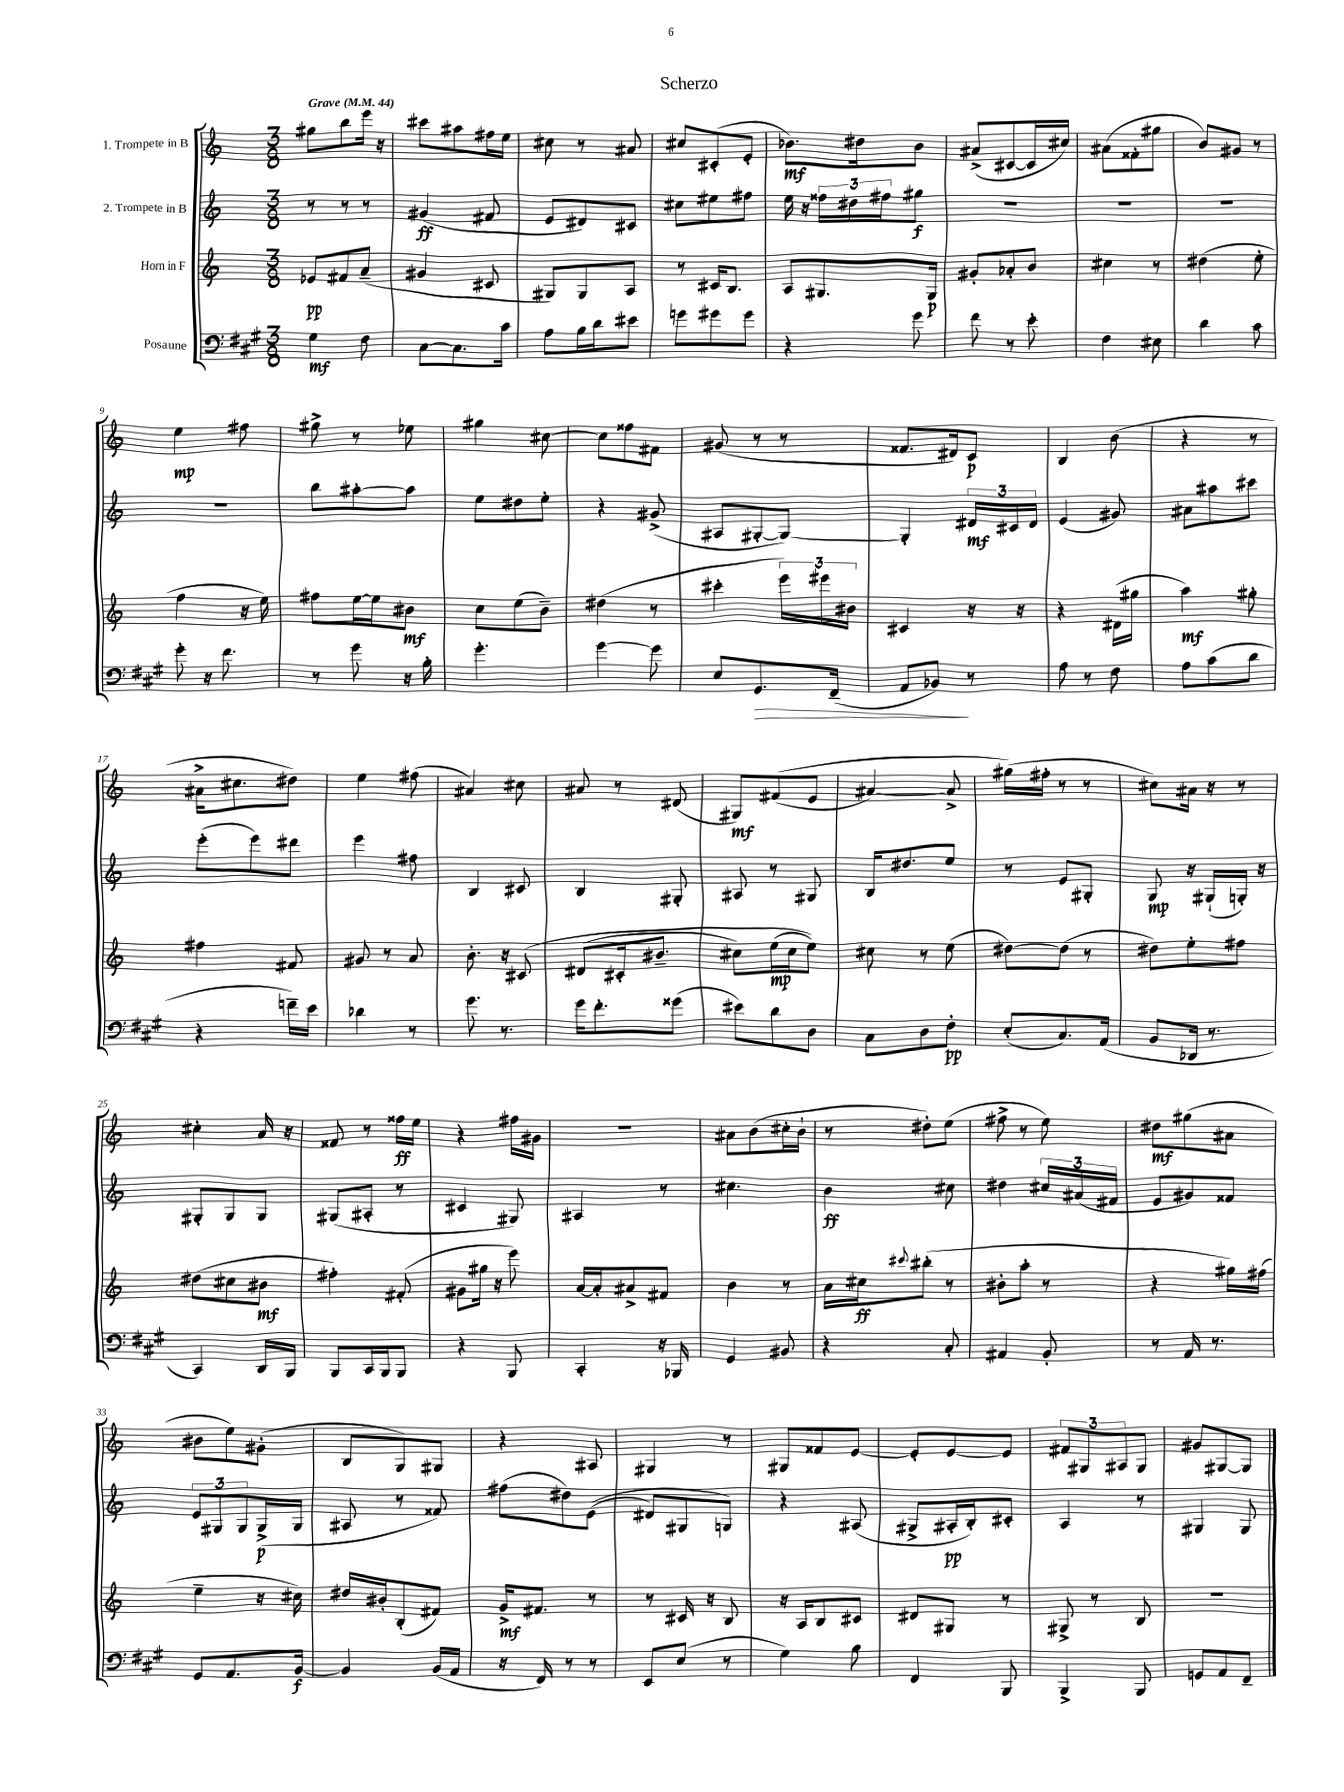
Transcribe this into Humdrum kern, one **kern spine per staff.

**kern	**kern	**kern	**kern
*staff4	*staff3	*staff2	*staff1
*clefF4	*clefG2	*clefG2	*clefG2
*k[f#c#g#]	*k[]	*k[]	*k[]
*M3/8	*M3/8	*M3/8	*M3/8
*MM44	*MM44	*MM44	*MM44
4G#\	8e-/L	8r	8gg#\L
.	8f#/	8r	8bb\
8F#\	(8a~/J	8r	16eee\Jk
.	.	.	16r
=	=	=	=
[8C#\L	4g#/	(4g#/	8ccc#\L
8.C#\]	.	.	8aa#\
.	8c#/	8f#/	16ff#\L
16c#\Jk	.	.	16ee\JJ
=	=	=	=
8A\L	8G#/L)	8e/L	8cc#\
16B\L	8G#/	8d#/)	8r
16d\J	.	.	.
8e#\J	8A/J	8c#/J	8a#/
=	=	=	=
8g\L	8r	8cc#\L	8cc#/L
8g#\	16c#/LK	8ee#\	(8c#'/
.	8.B/J	.	.
8g#\J	.	8ff#\J	8e'/J
=	=	=	=
4r	8A/L	16ee\	8.b-\L)
.	.	16r	.
.	8.G#/	24ff##\LL	.
.	.	24dd#\	.
.	.	.	16dd#\k
.	.	24ff#\J	.
8g#\	.	8gg#\J	8b-\J
.	16G#/Jk	.	.
=	=	=	=
8f#\	8g#'/L	4.r	(8a#^/L
8r	8a-'/	.	[8c#/
8e'\	8b/J	.	16c#/]L
.	.	.	16cc#/JJ)
=	=	=	=
4F#\	4cc#\	4.r	(8a#\L
.	.	.	8f##'\
8E#\	8r	.	8gg#\J
=	=	=	=
4d\	(4dd#\	4.r	8b/L)
.	.	.	8g#/J
8c#\	8ee'\	.	8r
=	=	=	=
8g#'\	4ff\	4.r	4ee\
16r	.	.	.
8.f#\	.	.	.
.	16r	.	8ff#\
.	16ee\)	.	.
=	=	=	=
8r	8ff#\L	8bb\L	8gg#^\
8g#\	[16ee\L	[8aa#'\	8r
.	16ee\]J	.	.
16r	8b#\J	8aa#\]J	8ee-\
16B'\	.	.	.
=	=	=	=
4.g#'\	8cc\L	8ee\L	4gg#\
.	(8ee\	8dd#\	.
.	8b~\J)	8ee'\J	[8cc#\
=	=	=	=
[4g#\	(4dd#\	4r	8cc#\]L
.	.	.	8ff##\
8g#\]	8r	(8g#^/	8f#\J
=	=	=	=
8E/L	4ccc#'\	8A#/L	(8g#/
8.GG#/	.	[8G#'/	8r
.	24eee\LL)	8G#/_J)	8r
.	24eee#\	.	.
(16FF#~/Jk	.	.	.
.	24b#\JJ	.	.
=	=	=	=
8AA/L	4c#/	4G#'/]	8.f##/L
8BB-/J)	.	.	.
.	.	.	16d#/k)
8r	16r	24d#/LL	8c/J
.	.	24c#/	.
.	16r	.	.
.	.	24d#/JJ	.
=	=	=	=
8A\	4r	(4e/	4B/
8r	.	.	.
8F#\	(16d#\LL	8g#/)	(8b\
.	16gg#\JJ	.	.
=	=	=	=
8A\L	4aa\)	8a#\L	4r
(8c#\	.	8aa#\	.
8d\J	8gg#'\	8ccc#\J	8r
=	=	=	=
4r	4ff#\	(8eee'\L	16a#^\LK
.	.	.	8.cc#\
.	.	8eee\)	.
16f~\LL)	8f#/	8ddd#\J	8dd#\J)
16e\JJ	.	.	.
=	=	=	=
4d-\	8g#/	4eee\	4ee\
.	8r	.	.
8r	8a/	8ff#\	(8ff#\
=	=	=	=
8.g#\	8.b'\	4B/	4a#/)
8.r	16r	.	.
.	&(8c#/	8c#/	8cc#\
=	=	=	=
16g#\LK	(8d#/L	4B/	8a#/
8.f#'\	.	.	.
.	16c#'/k	.	8r
.	8.b#~/J	.	.
(8g##\J	.	8G#'/	(8d#/
=	=	=	=
8e#\L)	8cc#\L)	8A#/	8G#/L)
8d\	(16ee\L	8r	&((8f#/
.	16cc#\J	.	.
8D\J	8ee\J)&)	8G#/	8e/J
=	=	=	=
8C#\L	8cc#\	16B/LK	[4a#/)
.	.	8.dd#/	.
8D\	8r	.	.
8F#'\J	(8ee\	8ee/J	8a#^/]
=	=	=	=
(8E'/L	[8dd#\L)	8r	(16gg#\LL&)
.	.	.	16ff#'\JJ
8.C#/)	(8dd#\]J	8e/L	8r
.	8r	8G#'/J	8r
(16AA/Jk	.	.	.
=	=	=	=
8BB/L	8dd#\L)	8G/	8cc#\L)
16DD-/Jk	8ee'\	16r	16a#\Jk
8.r	.	(16G#`/LL	16r
.	8ff#\J	16G'/JJ)	8r
.	.	16r	.
=	=	=	=
4CC#/)	(8dd#\L	8G#'/L	4cc#'\
.	8cc#\	8G#/	.
16DD/LL	8b#\J	8G#/J	16a/
16BBB/JJ	.	.	16r
=	=	=	=
8BBB/L	4ff#'\)	(8G#/L	8f##/
16CC#/L	.	8A#'/J	8r
16BBB/J	.	.	.
8BBB/J	(8f#'/	8r	16ff##\LL
.	.	.	16ee\JJ
=	=	=	=
4r	8g#\L	4c#/	4r
.	16gg#\Jk	.	.
.	16r	.	.
8BBB/	8eee\)	8G#/)	16ff#\LL
.	.	.	16g#\JJ
=	=	=	=
4CC#'/	[16a/LL	4A#/	4.r
.	16a'/]J	.	.
.	8a#^/	.	.
16r	8f#/J	8r	.
16BBB-/	.	.	.
=	=	=	=
4GG#/	4b\	4.cc#\	8a#\L
.	.	.	(8b\
8BB#/	8r	.	16cc#'\L
.	.	.	16b`\JJ
=	=	=	=
4r	16a\LL	4b\	8r
.	16cc#\J	.	.
.	8qqccc#/	.	.
.	(8bb#'\J	.	8dd#'\L)
8C#'/	8r	8cc#\	(8ee\J
=	=	=	=
4AA#/	8b#'\L	4dd#\	8ff#^\
.	8aa'\J	.	8r
8BB'/	8r	24cc#/LL	8ee\)
.	.	(24a#/	.
.	.	24f#/JJ	.
=	=	=	=
8r	4r	8e/L	8dd#\L
16AA/	.	8g#/)	(8gg#\
8.r	.	.	.
.	16gg#\LL)	8f##/J	8a#\J
.	(16ff#\JJ	.	.
=	=	=	=
8GG#/L	4ee~\	12e/L	8b#\L
.	.	12G#/	.
8.AA/	.	.	8ee\)
.	.	12G#/	.
.	16r	(16G#^/L	(8g#'\J
[16BB/Jk	16cc#\)	16G#/JJ	.
=	=	=	=
4BB/]	16dd#/LL	8A#/	8B/L
.	16b#'/J	.	.
.	(8B'/	8r	8G/)
(16BB/LL	8f#/J)	8f##/)	8G#/J
16AA/JJ	.	.	.
=	=	=	=
16r	16g^/LK	(8ff#\L	4r
16FF#/)	8.f#/J	.	.
8r	.	8dd#\)	.
8r	8r	&((8e\J	8A#/
=	=	=	=
8EE/L	8r	8d#/L)	4G#/
(8E/J	16c#/	8G#/	.
.	16r	.	.
8r	8B/	8G/J&)	8r
=	=	=	=
4G#\)	16r	4r	8G#/L
.	16A/LK	.	.
.	8B/	.	8f##/
8B\	8c#/J	(8A#/	[8e/J
=	=	=	=
4FF#/	8d#/L	8G#^/L	8e'/]L
.	8G#/J	16A#'/L	[8e/
.	.	16B'/J)	.
8BBB/	8r	8c#'/J	8e/]J
=	=	=	=
4BBB^/	8G#^/	4A/	12f#/L
.	.	.	12G#/
.	8r	.	.
.	.	.	12A#/
8BBB/	8B/	8r	8G#/J
=	=	=	=
8GG/L	4.r	4G#/	8g#/L
8AA/	.	.	[8G#/
8FF#~/J	.	8G#/	8G#/]J
==	==	==	==
*-	*-	*-	*-
